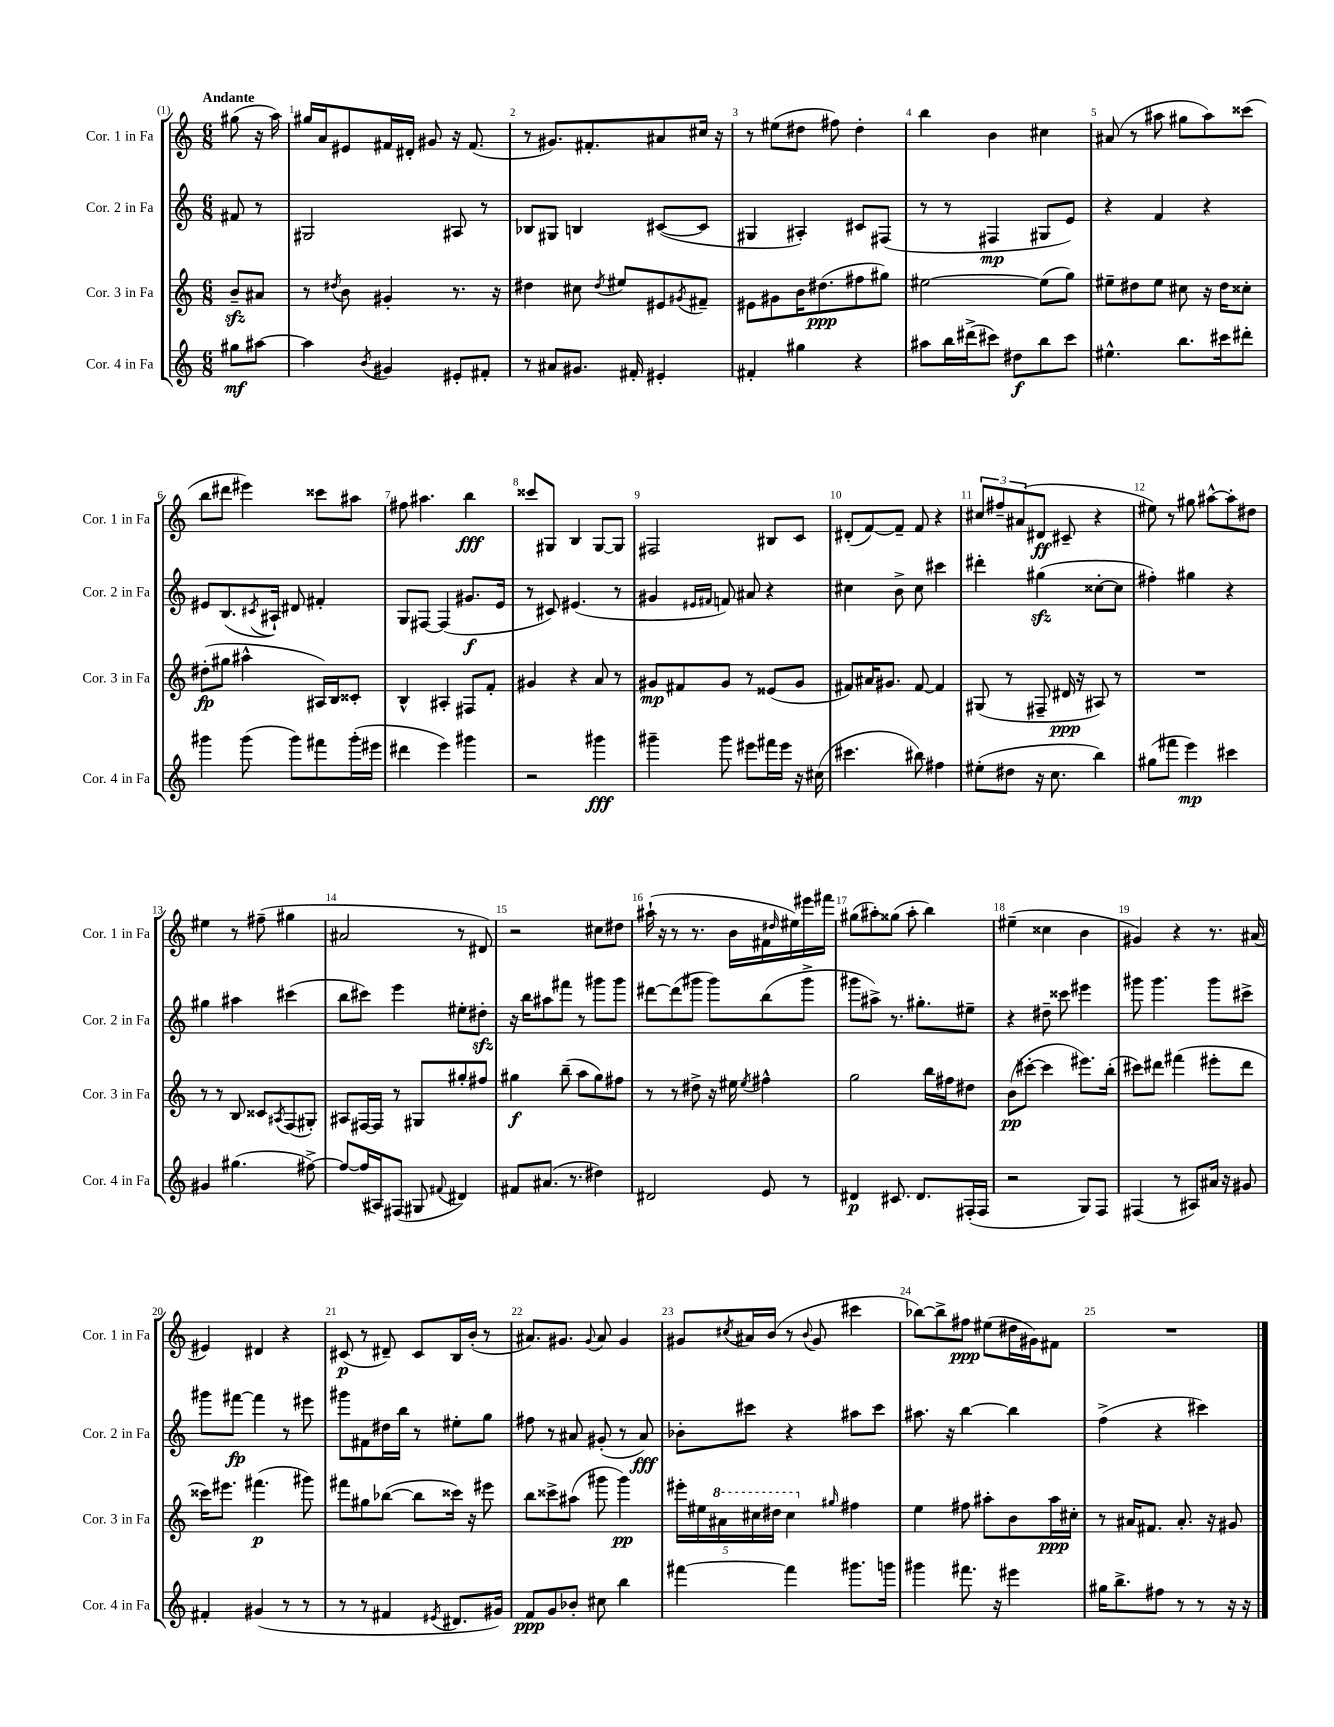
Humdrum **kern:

**kern	**kern	**kern	**kern
*staff4	*staff3	*staff2	*staff1
*clefG2	*clefG2	*clefG2	*clefG2
*k[]	*k[]	*k[]	*k[]
*M6/8	*M6/8	*M6/8	*M6/8
8gg#	8b~	8f#	(8gg#
[8aa#	8a#	8r	16r
.	.	.	16aa)
=	=	=	=
4aa#]	8r	2G#	16gg#
.	.	.	16a
.	8qdd#	.	.
.	8b	.	8e#
8qb	.	.	.
4g#	4g#'	.	16f#
.	.	.	16d#'
.	.	.	8g#
8e#'	8.r	8A#	16r
.	.	.	(8.f#
8f#'	.	8r	.
.	16r	.	.
=	=	=	=
8r	4dd#	8B-	8r
8a#	.	8G#	8.g#)
8.g#	8cc#	4B	.
.	.	.	8.f#'
.	8qdd#	.	.
.	8ee#	.	.
16f#'	.	.	.
4e#'	8e#	([8c#	8a#
.	8qg#	.	.
.	8f#~	8c#]	16cc#
.	.	.	16r
=	=	=	=
4f#'	8e#	4G#	8r
.	8g#	.	(8ee#
4gg#	16b	4A#')	8dd#
.	(8.dd#	.	.
.	.	.	8ff#)
4r	8ff#	8c#	4dd#'
.	8gg#)	(8F#	.
=	=	=	=
8aa#	[2ee#	8r	4bb
16bb	.	8r	.
(16ddd#^	.	.	.
8ccc#)	.	4F#	4b
8dd#	.	.	.
8bb	(8ee#]	8G#	4cc#
8ccc#	8gg)	8e)	.
=	=	=	=
4.ee#^^	8ee#~	4r	(8a#
.	8dd#	.	8r
.	8ee#	4f	8aa#
8.bb	8cc#	.	8gg#
.	16r	4r	8aa#)
16ccc#	16dd#	.	.
8ddd#'	8cc##'	.	(8ccc##
=	=	=	=
4ggg#	(8dd#'	8e#	8bb
.	8gg#	(8.B	8ddd#
(8ggg#	4aa#^^	.	4eee#)
.	.	8qc#	.
.	.	16A#`)	.
8ggg#)	.	8d#	.
8fff#	16A#)	4f#'	8ccc##
.	16B	.	.
(16ggg#'	8c##'	.	8aa#
16eee#	.	.	.
=	=	=	=
4ddd#	4B^^	8G	8ff#
.	.	[8F#	4.aa#
4eee)	4A#'	(4F#]	.
4ggg#	8F#	8.g#	4bb
.	8f'	.	.
.	.	16e	.
=	=	=	=
2r	4g#	8r	8ccc##
.	.	8c#)	8G#
.	4r	(4.e#	4B
4ggg#	8a	.	[8G#
.	8r	8r	8G#]
=	=	=	=
4ggg#~	8g#	4g#	2F#
.	8f#	.	.
.	.	16qqe#	.
.	.	16qqf#	.
8ggg#	8g#	8f)	.
8eee#	8r	8a#	.
16fff#	(8e##	4r	8B#
16eee#	.	.	.
16r	8g#	.	8c
(16cc#	.	.	.
=	=	=	=
4.ccc#	8f#)	4cc#	(8d#'
.	16a#	.	[8f)
.	8.g#	.	.
.	.	8b^	8f~]
8bb#)	[8f#	8cc#	8f
4ff#	4f#]	4ccc#	4r
=	=	=	=
(8ee#'	(8G#	4ddd#'	12cc#
.	.	.	12ff#~
8dd#	8r	.	.
.	.	.	(12a#
16r	8F#~	(4gg#	8d#
8.cc	.	.	.
.	16d#	.	8c#~
.	16r	.	.
4bb)	8A#)	[8cc##'	4r
.	8r	8cc##]	.
=	=	=	=
(8gg#	2.r	4ff#')	8ee#)
8fff#	.	.	8r
4eee)	.	4gg#	8gg#
.	.	.	[8aa#^^
4ccc#	.	4r	8aa#']
.	.	.	8dd#
=	=	=	=
4g#	8r	4gg#	4ee#
.	8r	.	.
(4.gg#	8B	4aa#	8r
.	8c##	.	(8ff#~
.	8qA#	.	.
.	(8F	(4ccc#	4gg#
[8ff#^)	8G#')	.	.
=	=	=	=
8ff#_	8A#	8bb	2a#
(16ff#]	[16F#	8ccc#)	.
16A#)	16F#]	.	.
(8F#	8r	4eee	.
8G#	8G#	.	.
8qqf#	.	.	.
4d#)	8gg#'	8ee#'	8r
.	8ff#	8dd#'	8d#)
=	=	=	=
8f#	4gg#	16r	2r
.	.	16bb	.
(8.a#	.	8aa#	.
.	(8bb~	8fff#	.
8.r	.	.	.
.	8aa	8r	.
4dd#)	8gg#)	8ggg#	8cc#
.	8ff#	8ggg#	8dd#
=	=	=	=
2d#	8r	[8ddd#	(16aa#`
.	.	.	16r
.	8r	(8ddd#]	8r
.	8dd#^	8ggg#	8.r
.	16r	8ggg#)	.
.	16ee#	.	16b
.	8qee#	.	.
8e	4ff#^^	(8bb	16f#
.	.	.	16qqdd#
.	.	.	16ee#)
8r	.	8ggg#^	16eee#
.	.	.	16fff#
=	=	=	=
4d#	2gg	8ggg#	(8gg#
.	.	8aa#^)	8aa#')
8.c#	.	8.r	(8gg##
.	.	.	8aa#'
8.d#	.	8.gg#'	.
.	16bb	.	4bb)
.	16ff#	.	.
(16F#'	8dd#	8ee#~	.
16F#	.	.	.
=	=	=	=
2r	(8b	4r	(4ee#~
.	[8ccc#'	.	.
.	4ccc#]	8dd#~	4cc##
.	.	8ccc##	.
8G)	8.eee#)	4eee#	4b
8F	.	.	.
.	(16bb'	.	.
=	=	=	=
(4F#	8ccc#)	8ggg#	4g#)
.	8ddd#	4.ggg#	.
8r	(4fff#	.	4r
8A#)	.	.	.
16a#	8eee#'	8ggg#	8.r
16r	.	.	.
8g#	8ddd#	8ccc#^	.
.	.	.	(16a#
=	=	=	=
4f#'	16ccc##)	8ggg#	4e#)
.	8.eee#	.	.
.	.	[8fff#	.
(4g#	(4.fff#	4fff#]	4d#
8r	.	8r	4r
8r	8ggg#)	8eee#	.
=	=	=	=
8r	8fff#	8ggg#	(8c#
8r	8gg#	8f#	8r
4f#	([8bb-	16dd#	8d#~)
.	.	16bb	.
.	8bb-]	8r	8c#
8qe#	.	.	.
8.d#	16ccc##)	8ee#'	16B
.	16r	.	(16b'
.	8eee#	8gg	8r
16g#)	.	.	.
=	=	=	=
8f	8bb	8ff#	8.a#)
8g	8ccc##^	8r	.
.	.	.	8.g#
8b-'	(8aa#	8a#	.
.	.	.	8qqg#
8cc#	8ggg#	(8g#'	8a#
4bb	4ggg#)	8r	4g#
.	.	8a#)	.
=	=	=	=
[4fff#	20eee#'	8b-'	8g#
.	20ee#	.	.
.	20aa#	.	.
.	.	.	8qcc#
.	.	8ccc#	16a#
.	20ccc#	.	.
.	.	.	(16b
.	20ddd#	.	.
4fff#]	4ccc#	4r	8r
.	.	.	8qqb
.	.	.	8g#
.	16qqgg#	.	.
8.ggg#	4ff#	8aa#	4ccc#
.	.	8ccc#	.
16ggg	.	.	.
=	=	=	=
4ggg#	4ee	8.aa#	[8bb-)
.	.	.	8bb-^]
.	.	16r	.
8.fff#	8ff#	[4bb	8ff#
.	8aa#'	.	(8ee#
16r	.	.	.
4eee#	8b	4bb]	16dd#
.	.	.	16g#)
.	16aa#	.	8f#
.	16cc#'	.	.
=	=	=	=
16gg#	8r	(4ff^	2.r
8.bb^	.	.	.
.	16a#	.	.
.	8.f#	.	.
8ff#	.	4r	.
8r	8.a#'	.	.
8r	.	4ccc#)	.
.	16r	.	.
16r	8g#	.	.
16r	.	.	.
==	==	==	==
*-	*-	*-	*-
